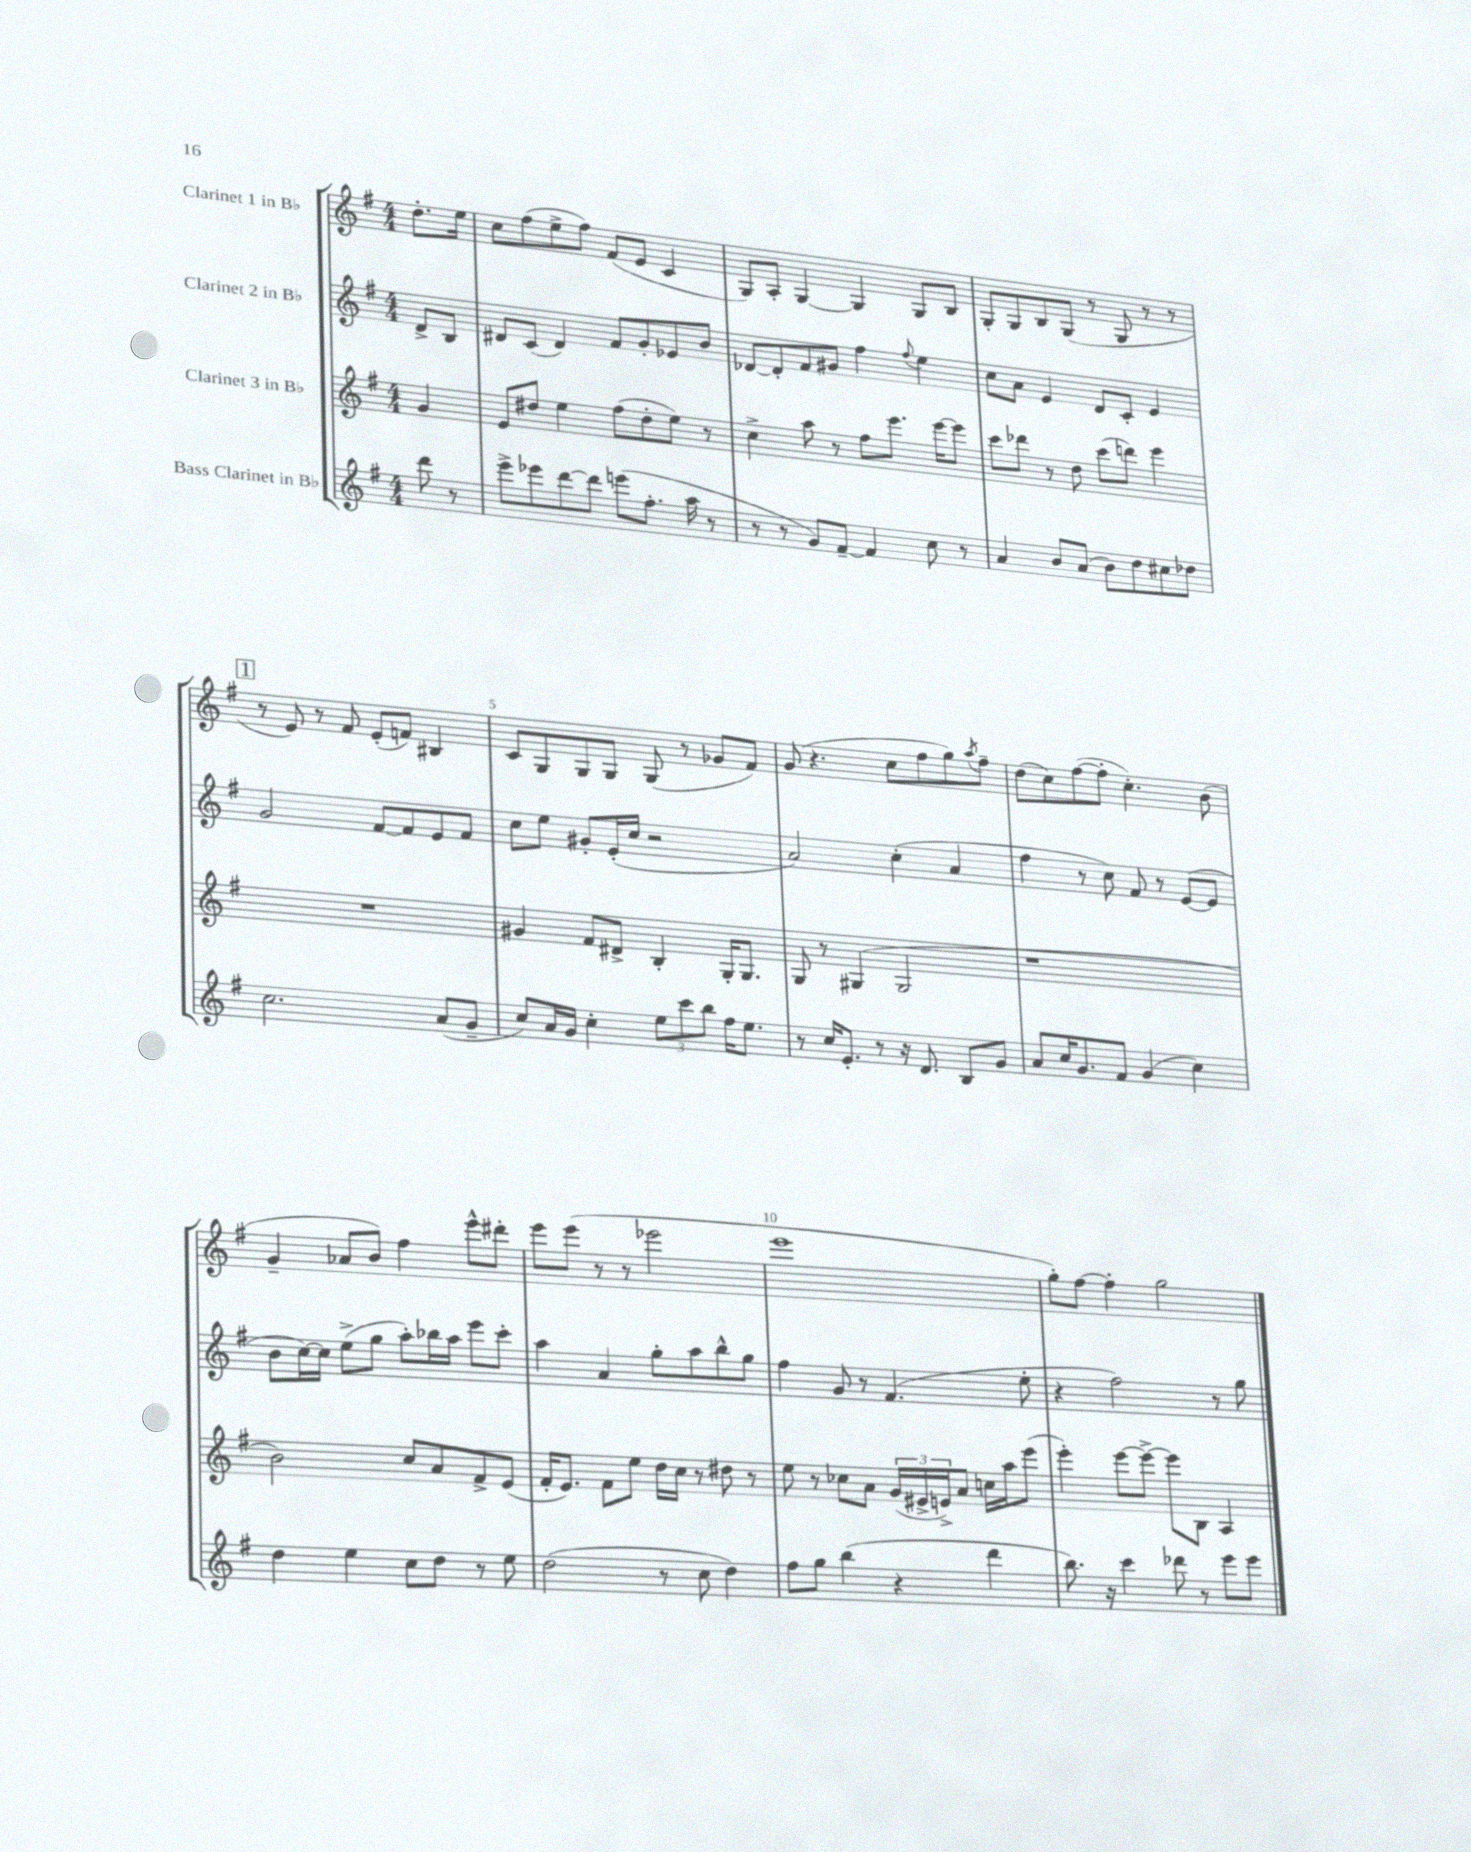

**kern	**kern	**kern	**kern
*part4	*part3	*part2	*part1
*staff4	*staff3	*staff2	*staff1
*I"Bass Clarinet in B♭	*I"Clarinet 3 in B♭	*I"Clarinet 2 in B♭	*I"Clarinet 1 in B♭
*clefG2	*clefG2	*clefG2	*clefG2
*k[f#]	*k[f#]	*k[f#]	*k[f#]
*M4/4	*M4/4	*M4/4	*M4/4
=	=	=	=
8ddd\	4g/	8d^/L	8.dd'\L
8r	.	8B/J	.
.	.	.	16ee\Jk
=1	=1	=1	=1
8eee^\L	8e/L	8d#X/L	8cc\L
8eee-X\	8dd#X/J	(8c/J	(8ff#\
[8ddd\	4ee\	4d#/)	8ee^\
8ddd\J]	.	.	8ff#\J)
(8eeen\L	(8ff#\L	8f#/L	(8f#/L
8.ff#'\J	8dd#'\	8g'/	8e/J
.	8ee\J)	8e-X/	4c/
16aa\	.	.	.
8r	8r	8b/J	.
=2	=2	=2	=2
8r	4cc^\	[8d-X/L	8G/L)
8r	.	8d-'/]	8A'/J
8g/L)	8aa\	8f#/	[4G/
[8f#~/J	8r	8g#X/J	.
4f#/]	8ff#\L	4ff#\	4G/]
.	8.eee\J	.	.
.	.	8qqff#/	.
8cc\	.	4ee\	8G/L
.	[16eee\KL	.	.
8r	8eee\J]	.	8B/J
=3	=3	=3	=3
4a/	8ccc\L	8cc\L	8G'/L
.	8ddd-X\J	8a\J	8G/
8b/L	8r	4e/	8B/
(8a/J	8dd\	.	(8G/J
8b\L)	(8ccc\L	8d/L	8r
8dd\	8dddn\J)	8c'/J	8G/
8cc#X\	4eee\	4e/	8r
8dd-X\J	.	.	8r
!!LO:LB:g=z
!!LO:REH:place=s1:t=1
=4	=4	=4	=4
2.cc\	1r	2g/	8r
.	.	.	8e/)
.	.	.	8r
.	.	.	8f#/
.	.	[8f#/L	(8e'/L
.	.	8f#/]	8fn/J)
(8a/L	.	8e/	4B#X/
8g~/J	.	8f#/J	.
=5	=5	=5	=5
8cc/L)	4g#X/	8cc\L	8c/L
16a/L	.	8ee\J	8G/
16g/JJ	.	.	.
4cc'\	8f#/L	8g#X'/L	8G/
.	8d#X^/J	(16e'/L	8G/J
.	.	16cc/JJ	.
12ee\L	4B'/	2r	(8G/
12ccc\	.	.	.
.	.	.	8r
12bb\J	.	.	.
16ff#\KL	16G'/KL	.	8g-X/L
8.ee\J	8.G/J	.	.
.	.	.	8f#/J)
=6	=6	=6	=6
8r	8G/	2a/)	(8g/
16cc/KL	8r	.	4.r
8.e'/J	.	.	.
.	(4G#X/	.	.
8r	.	.	.
16r	2G#/	(4cc'\	8cc\L
8.d/	.	.	.
.	.	.	8ff#\
8B/L	.	4a/	8gg\)
.	.	.	8qaa/
8g/J	.	.	8ff#~\J
=7	=7	=7	=7
8a/L	1r	4ff#\	(8dd\L
16cc/K	.	.	8cc\)
8.g/	.	.	.
.	.	8r	([8ff#\
8f#/J	.	8cc\)	8ff#'\J]
(4g/	.	8f#/	4.cc'\)
.	.	8r	.
4cc\)	.	([8e/L	.
.	.	8e/J]	(8b\
!!LO:LB:g=z
=8	=8	=8	=8
4dd\	2b\)	8b\L	4g~/
.	.	[16cc\L)	.
.	.	16cc\JJ]	.
4ee\	.	(8ee^\L	8a-X/L
.	.	8gg\J	8b/J)
8cc\L	8cc/L	8aa'\L)	4ff#\
8dd\J	8a/	16bb-X\L	.
.	.	16aa\JJ	.
8r	8f#^/	8eee\L	8eee^^\L
8ee\	(8e/J	8ccc'\J	8ddd#X'\J
=9	=9	=9	=9
(2dd\	16f#'/KL	4aa\	8eee\L
.	8.e/J)	.	.
.	.	.	(8eee\J
.	8f#\L	4a/	8r
.	8ee\J	.	8r
8r	16dd\LL	8gg'\L	2eee-X\
.	16cc\JJ	.	.
8cc\	8r	8aa\	.
4dd\)	8dd#X\	8bb^^\	.
.	8r	8gg\J	.
=10	=10	=10	=10
8ff#\L	8ee\	4ff#\	1eee
8gg\J	8r	.	.
(4bb\	8cc-X\L	8g/	.
.	8a\J	8r	.
4r	(24g/LL	(4.f#/	.
.	24e#X^/	.	.
.	24en^/J)	.	.
.	8a/J	.	.
4ddd\	16ccn\LL	.	.
.	16aa\J	.	.
.	(8eee\J	8ee'\	.
=11	=11	=11	=11
8.bb\)	4eee'\)	4r	8gg'\L)
.	.	.	[8ff#\J
16r	.	.	.
4ccc\	[8eee\L	2ff#\)	4ff#'\]
.	8eee^\J_	.	.
8ddd-X\	8eee\L]	.	2gg\
8r	8B\J	.	.
8eee\L	4A/	8r	.
8eee\J	.	8gg\	.
==	==	==	==
*-	*-	*-	*-
